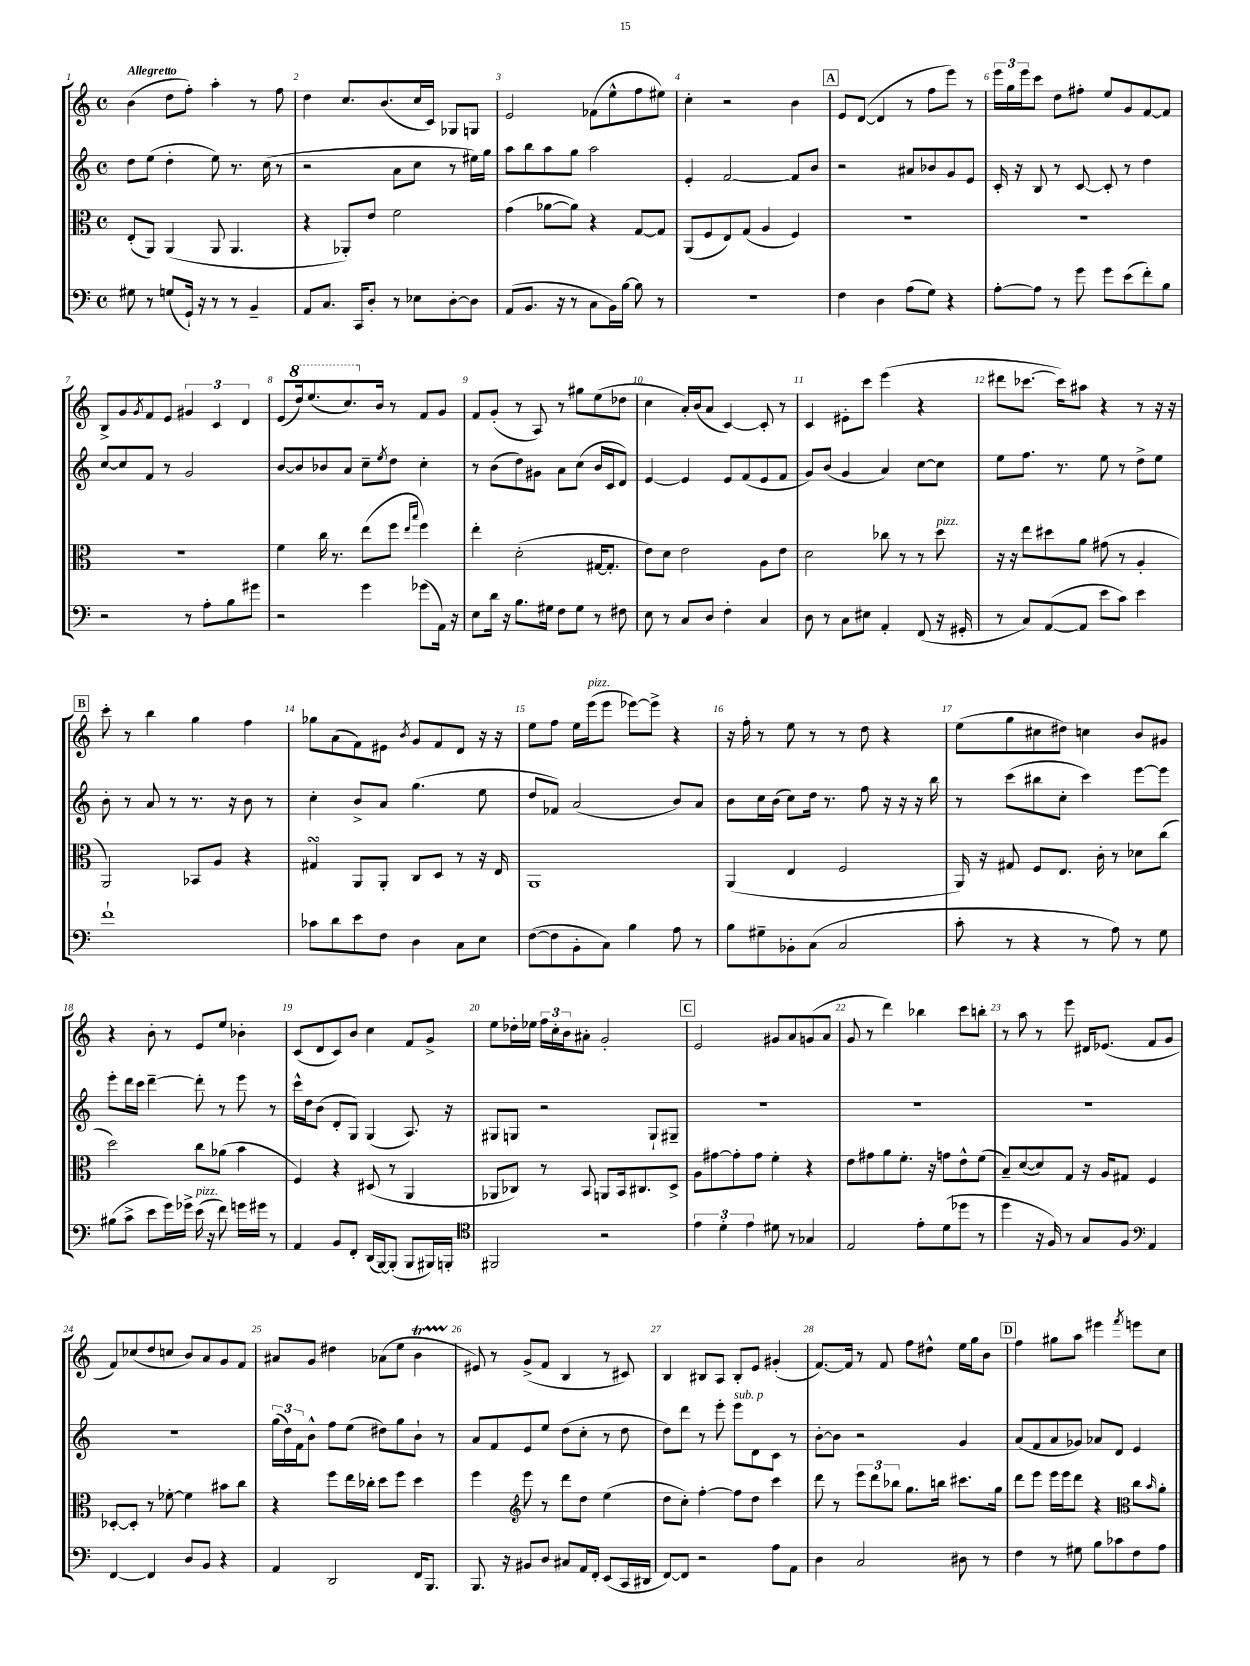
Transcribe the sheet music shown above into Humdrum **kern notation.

**kern	**kern	**kern	**kern
*part4	*part3	*part2	*part1
*staff4	*staff3	*staff2	*staff1
*clefF4	*clefC3	*clefG2	*clefG2
*k[]	*k[]	*k[]	*k[]
*M4/4	*M4/4	*M4/4	*M4/4
*met(c)	*met(c)	*met(c)	*met(c)
=1	=1	=1	=1
!	!	!	!LO:TX:a:B:t=Allegretto
8G#X\	(8E'/L	8dd\L	(4b\
8r	8AA/J)	(8ee\J	.
(8Gn/L	(4AA/	4dd'\	8dd\L
16GG`/Jk)	.	.	8ff'\J)
16r	.	.	.
8r	8AA/	8ee\)	4aa'\
8r	4.AA/	8.r	.
4BB~/	.	.	8r
.	.	(16cc\	.
.	.	8r	8ff\
=2	=2	=2	=2
8AA/L	4r	2r	4dd\
8.C/J	.	.	.
.	8AA-X'/L)	.	8.cc/L
16CC/KL	.	.	.
8D'/J	8e/J	.	.
.	.	.	(8.b/
8r	2f\	8a\L	.
8E-X\L	.	8cc\J	16cc/L
.	.	.	16c/JJ)
[8D'\	.	8r	8G-X/L
8D\J]	.	16ee#X\LL)	8Gn/J
.	.	16gg\JJ	.
=3	=3	=3	=3
(8AA/L	(4g\	8aa\L	2e/
8.BB/J	.	8bb\	.
.	[8a-X\L	8aa\	.
16r	.	.	.
8r	8a-\J])	8gg\J	.
8C\L	4r	2aa\	(8f-X\L
16BB\L)	.	.	8ee^^\
[16B\JJ	.	.	.
8B\]	[8G/L	.	8ff\
8r	8G/J]	.	8ee#X\J)
=4	=4	=4	=4
1r	(8AA/L	4e'/	4cc'\
.	8F/	.	.
.	8E/)	[2f/	2r
.	(8G/J	.	.
.	4A/	.	.
.	4F/)	8f/L]	4b\
.	.	8b/J	.
!!LO:REH:place=s1:t=A
=5	=5	=5	=5
4F\	1r	2r	8e/L
.	.	.	([8d/J
4D\	.	.	4d/]
(8A\L	.	8a#X/L	8r
8G\J)	.	8b-X/	8ff\L
4r	.	8g/	8eee\J)
.	.	8e/J	8r
=6	=6	=6	=6
[8A'\L	1r	16c'/	24eee\LL
.	.	.	24gg\
.	.	16r	.
.	.	.	24eee\J
8A\J]	.	8B/	8ccc\J
8r	.	8r	8dd\L
8g\	.	[8c/	8ff#X'\J
8g\L	.	8c'/]	8ee/L
(8e\	.	8r	8g/
8f'\)	.	4dd\	[8f/
8B\J	.	.	8f/J]
!!LO:LB:g=z
=7	=7	=7	=7
2r	1r	[8cc/L	8B^/L
.	.	8cc/]	8g/
.	.	.	8qg/
.	.	8f/J	8f/
.	.	8r	8e/J
8r	.	2g/	6g#X/
8A'\L	.	.	.
.	.	.	6c/
8B\	.	.	.
.	.	.	6d/
8g#X\J	.	.	.
=8	=8	=8	=8
2r	4f\	[8b/L	(8e/L
*	*	*	*8va
.	.	8b/]	16ddd/k)
.	.	.	(8.eee/
.	16cc\	8b-X/	.
.	8.r	.	.
.	.	8a/J	8.ccc/)
4g\	(8ee\L	8cc~\L	.
*	*	*	*X8va
.	.	.	16b/Jk
.	.	8qee/	.
.	8ff\J	8dd\J	8r
.	16qqee/LL	.	.
.	16qqbb/JJ	.	.
(8g-X\L	4ff\)	4cc'\	8f/L
16AA\Jk)	.	.	8g/J
16r	.	.	.
=9	=9	=9	=9
8E\L	4ee'\	8r	8f/L
16d\Jk	.	(8b\L	(8g'/J
16r	.	.	.
8.B\L	(2d'\	8dd\)	8r
.	.	8g#X\J	8A/)
16G#X\Jk	.	.	.
8F\L	.	8a\L	8r
8G#\J	.	(8cc\J	8gg#X\L
8r	[16G#X/KL	16b/LL	(8ee\
.	8.G#'/J]	16c/J	.
8F#X\	.	8d/J)	8dd-X\J
=10	=10	=10	=10
8E\	8e\L)	[4e/	4cc\
8r	8d\J	.	.
8C/L	2e\	4e/]	16a'/LL)
.	.	.	(16b/J
8D/J	.	.	8a/J
4F'\	.	8e/L	[4c/)
.	.	(8f/	.
4C/	8A\L	8e/	8c'/]
.	8e\J	8f/J	8r
=11	=11	=11	=11
8D\	2d\	8g/L)	4c/
8r	.	(8b/J	.
8C\L	.	4g/	8e#X'\L
8E#X\J	.	.	8ccc\J
4AA'/	8cc-X\	4a/)	(4eee\
.	8r	.	.
(8FF/	8r	[8cc\L	4r
!	!LO:TX:a:i:t=pizz.	!	!
16r	8dd\	8cc\J]	.
16GG#X'/	.	.	.
=12	=12	=12	=12
8r	16r	8ee\L	8ddd#X\L
.	16r	.	.
8C/L)	8ee\L	8.ff\J	[8.ccc-X\J
([8AA/	8dd#X\	.	.
.	.	8.r	16ccc-\KL])
8AA/J]	8a\J	.	8aa#X\J
8e\L	(8g#X\	8ee\	4r
8c\J)	8r	8r	.
4e\	4A'/	8dd^\L	8r
.	.	8ee\J	16r
.	.	.	16r
!!LO:LB:g=z
!!LO:REH:place=s1:t=B
=13	=13	=13	=13
1f`	2AA/)	8b'\	8ccc'\
.	.	8r	8r
.	.	8a/	4bb\
.	.	8r	.
.	8BB-X/L	8.r	4gg\
.	8A/J	.	.
.	.	16r	.
.	4r	8b\	4ff\
.	.	8r	.
=14	=14	=14	=14
8c-X\L	4G#XsSsS/	4cc'\	8gg-X\L
8d\	.	.	(8a\
8e\	8AA/L	8b^/L	8f\)
8F\J	8AA'/J	8a/J	8e#X\J
.	.	.	8qb/
4D\	8C/L	(4.gg\	8g/L
.	8D/J	.	8f/
8C\L	8r	.	8d/J
8E\J	16r	8ee\	16r
.	16E/	.	16r
=15	=15	=15	=15
([8F\L	1AA	8dd/L	8ee\L
8F\]	.	8f-X/J)	8ff\J
8BB'\	.	(2a/	16ee\LL
!	!	!	!LO:TX:a:i:t=pizz.
.	.	.	(16eee\J
8C\J)	.	.	8eee\J
4B\	.	.	[8eee-X\L)
.	.	.	8eee-^\J]
8A\	.	8b/L)	4r
8r	.	8a/J	.
=16	=16	=16	=16
8B\L	(4AA/	8b\L	16r
.	.	.	16ff'\
8G#X~\	.	16cc\L	8r
.	.	(16b\JJ	.
8BB-X'\	4E/	8cc\L)	8ee\
(8C\J	.	16dd\Jk	8r
.	.	8.r	.
2C/	2F/	.	8r
.	.	8ff\	8dd\
.	.	16r	4r
.	.	16r	.
.	.	16r	.
.	.	16bb\	.
=17	=17	=17	=17
8c'\	16AA/)	8r	(8ee\L
.	16r	.	.
8r	8G#X/	(8ccc\L	8gg\
4r	8F/L	8bb#X\	8cc#X\
.	8.E/J	8cc'\J	8dd#X\J)
8r	.	4ccc\)	4ccn\
.	16c'\	.	.
8A\)	8r	.	.
8r	8d-X\L	[8eee\L	8b/L
8G\	(8cc\J	8eee\J]	8g#X/J
!!LO:LB:g=z
=18	=18	=18	=18
(8B#X\L	2dd\)	8eee'\L	4r
8c^\J	.	16ddd\L	.
.	.	16ccc\JJ	.
8e\L	.	[4ddd~\	8b'\
16g\L)	.	.	8r
16g-X^\JJ	.	.	.
!LO:TX:a:i:t=pizz.	!	!	!
(16e\	8cc\L	8ddd'\]	8e/L
16r	.	.	.
8f\)	(8a-X\J	8r	8ee/J
16gn\LL	4b\	8eee\	4b-X'\
16g#X\JJ	.	.	.
8r	.	8r	.
=19	=19	=19	=19
4AA/	4F/)	16ccc^^\LL	(8c/L
.	.	16dd\J	.
.	.	(8b\J	8d/
8BB/L	4r	8d'/L	8c/)
8FF'/J	.	8G/J)	8b/J
(16DD/LL	(8D#X/	(4G/	4cc\
[16BBB/J)	.	.	.
(8BBB'/J]	8r	.	.
8BBB/L	4AA/	8.A/)	8f/L
16BBB#X/L)	.	.	8g^/J
16BBBn'/JJ	.	16r	.
=20	=20	=20	=20
*clefC4	*	*	*
2FF#X/	8AA-X/L	8G#X/L	8ee\L
.	8C-X/J)	8Gn/J	16dd-X'\L
.	.	.	16ee-X\JJ
.	8r	2r	24ff\LL
.	.	.	24cc'\
.	.	.	24b\J
.	8BB/	.	8a#X'\J
2r	8AAn/L	.	2g'/
.	16BB/k	.	.
.	8.C#X/	.	.
.	.	8G`/L	.
.	8D^/J	8G#X~/J	.
!!LO:REH:place=s1:t=C
=21	=21	=21	=21
6e\	8A\L	1r	2e/
.	[8g#X\	.	.
6d'\	.	.	.
.	8g#'\]	.	.
6e\	.	.	.
.	8g#\J	.	.
8d#X\	4f'\	.	8g#X/L
8r	.	.	8a/
4G-X/	4r	.	(8gn/
.	.	.	8a/J
=22	=22	=22	=22
2E/	8e\L	1r	8g/
.	8g#X\	.	8r
.	8a\	.	4ddd\)
.	8.f'\J	.	.
8e'\L	.	.	4bb-X\
.	16r	.	.
(8d\	8gn\L	.	.
8dd-X\J	8e^^\	.	8ccc\L
8r	(8f\J	.	8bbn'\J
=23	=23	=23	=23
4dd\	8B~/L)	1r	8r
.	([8d/	.	8aa\
16r	8d/])	.	8r
16F/)	.	.	.
8r	8G/J	.	8eee\
8G/L	16r	.	16d#X/KL
.	16A/KL	.	(8.e-X/J
8F/J	8G#X/J	.	.
*clefF4	*	*	*
4AA/	4F/	.	8f/L
.	.	.	8g/J
!!LO:LB:g=z
=24	=24	=24	=24
[4FF/	[8D-X'/L	1r	8f/L)
.	8D-'/J]	.	(8cc-X/
4FF/]	8r	.	8dd/
.	[8f-X'\	.	8ccn/J
8D/L	4f-\]	.	8b/L)
8BB/J	.	.	8a/
4r	8b#X\L	.	8g/
.	8cc\J	.	8f/J
=25	=25	=25	=25
4AA/	4r	(24gg\LL	8a#X/L
.	.	24dd\)	.
.	.	24f\J	.
.	.	8b^^\J	8g/J
2DD/	8ff\L	8ff\L	4dd#X\
.	16ee\L	(8ee\J	.
.	16cc-X'\JJ	.	.
.	8dd\L	8dd#X\L)	(8a-X\L
.	8ff\J	8gg\	8ee\J
16FF/KL	4dd\	8b`\J	4bt\
8.BBB/J	.	.	.
.	.	8r	.
=26	=26	=26	=26
8.BBB/	4ff\	8a/L	8e#X/)
.	.	8f/	8r
16r	.	.	.
*	*clefG2	*	*
8BB#X/L	8eee\	8e/	(8g^/L
8D/J	8r	8ee/J	8f/J
8C#X/L	8ddd\L	(8dd\L	4B/
16AA/L	8dd\J	8cc'\J	.
16FF'/JJ	.	.	.
(8EE/L	(4ee\	8r	8r
16CC/L	.	8dd\	8c#X/)
16DD#X/JJ	.	.	.
=27	=27	=27	=27
[8FF/L)	8dd\L	8dd\L)	4B/
8FF/J]	8cc'\J)	8ddd\J	.
2r	[4ff'\	8r	8B#X/L
.	.	8eee'\	8A/J
!	!	!LO:TX:a:i:t=sub. p	!
.	8ff\L]	8eee\L	8B#'/L
.	8dd\J	8d\	8e/J
8A\L	4ccc\	8c\J	(4g#X'/
8AA\J	.	8r	.
=28	=28	=28	=28
4D\	8ddd\	[8b'\L	[8.f/L)
.	8r	8b\J]	.
.	.	.	16f/Jk]
2C/	12eee\L	2r	8r
.	12ddd\	.	.
.	.	.	8f/
.	12bb-X\J	.	.
.	8.gg\L	.	8ff\L
.	.	.	8dd#X^^\J
.	16bbn\Jk	.	.
8D#X\	8.ccc#X\L	4g/	16ee\LL
.	.	.	16gg\J
8r	.	.	8b\J
.	16gg\Jk	.	.
!!LO:REH:place=s1:t=D
=29	=29	=29	=29
4F\	8ddd\L	(8a/L	4ff\
.	8eee\J	8f/	.
8r	16eee\LL	8a/	8gg#X\L
.	16eee\J	.	.
8G#X\	8ddd\J	8g-X/J)	8aa\J
8B\L	4r	8a-X/L	4eee#X\
8c-X\	.	8d/J	.
*	*clefC3	*	*
.	.	.	8qfff/
8F\	8cc\L	4e/	8eeen\L
.	16qqb/	.	.
8A\J	8a'\J	.	8cc\J
==	==	==	==
*-	*-	*-	*-
